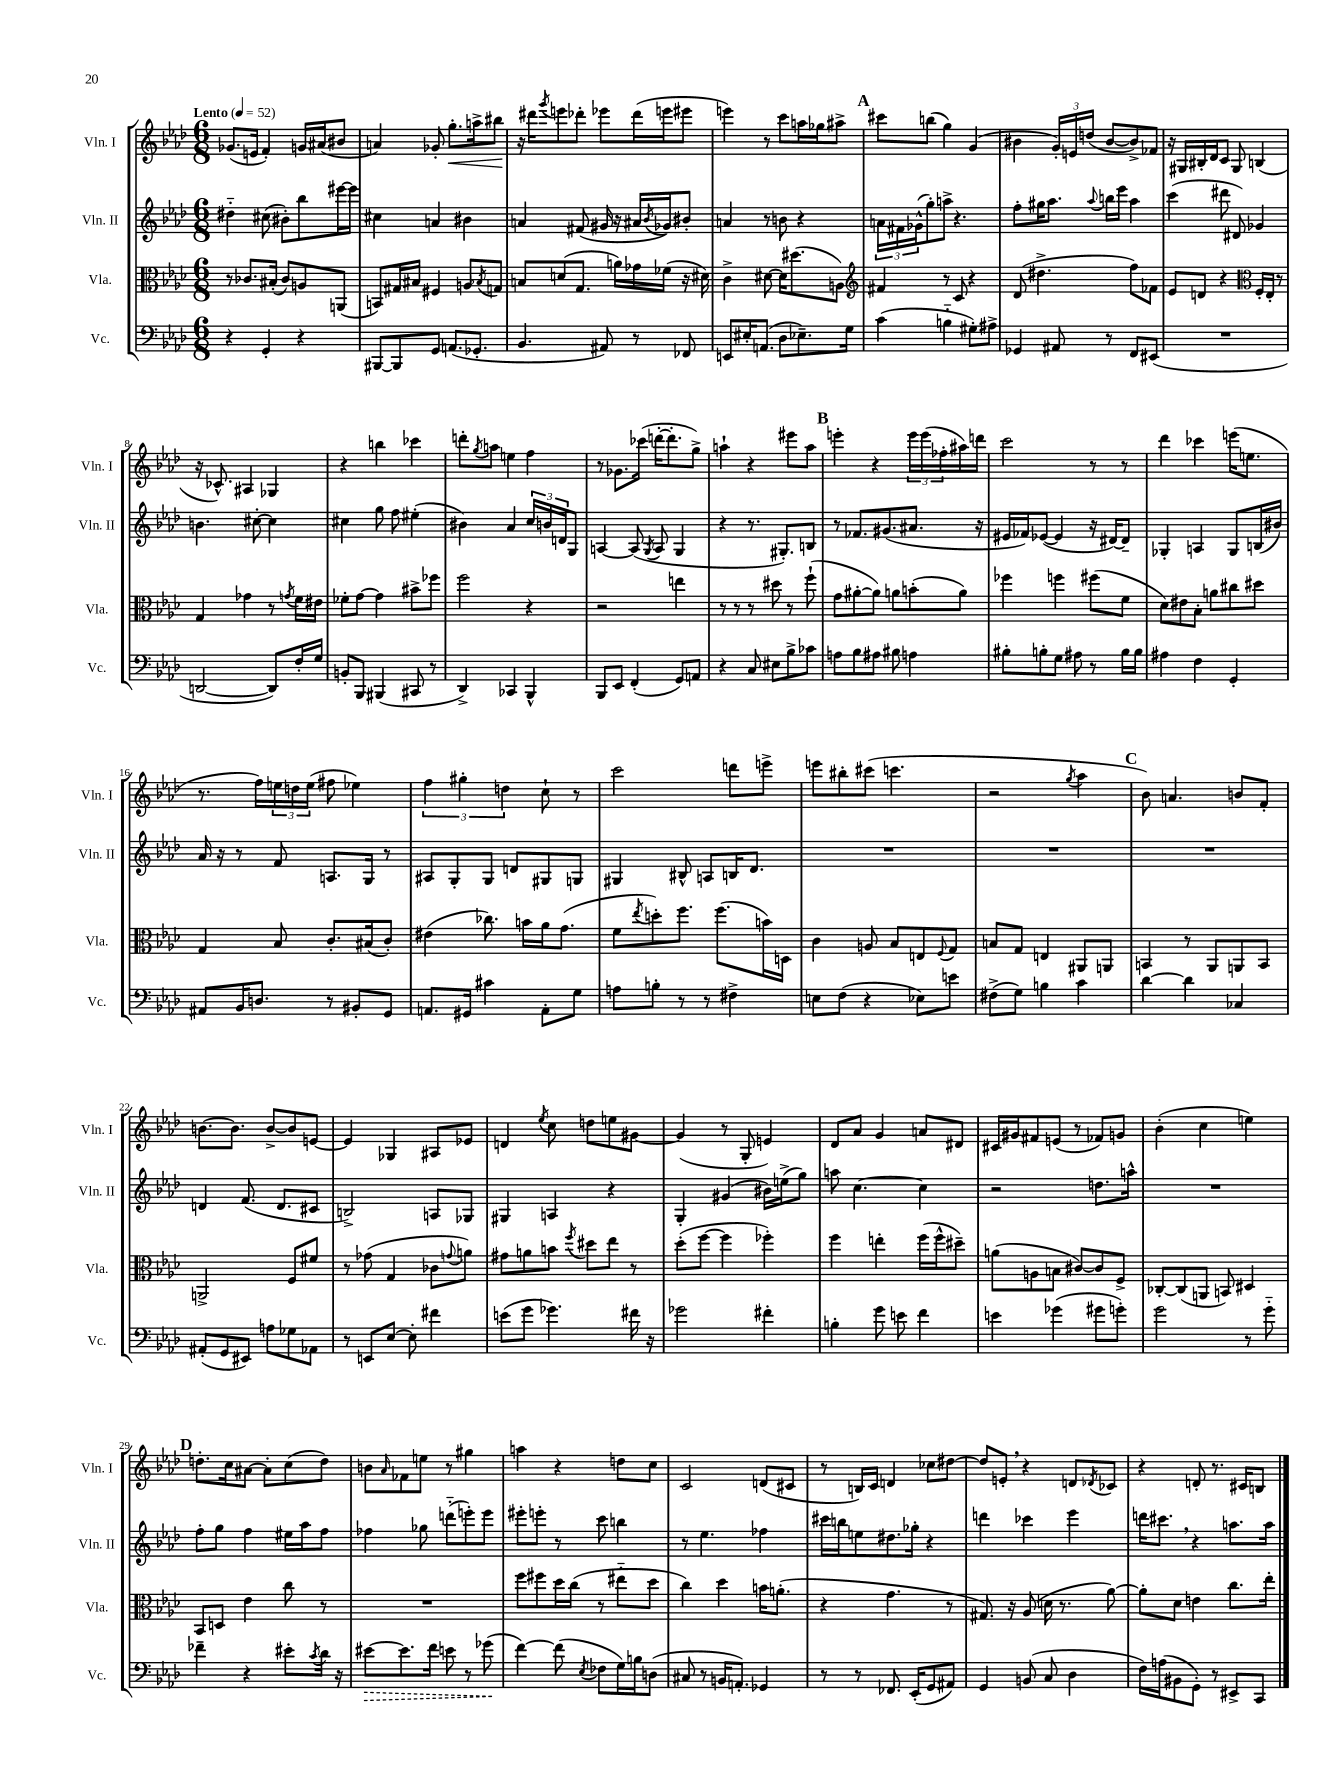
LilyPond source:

<<
\new StaffGroup <<
\new Staff = "s0" \with { instrumentName = "Vln. I" shortInstrumentName = "Vln. I" } {
    \clef treble \key aes \major \numericTimeSignature \time 6/8 \tempo "Lento" 4 = 52
    ges'8.( e'16 f'4-.) g'16 ais'16( bis'8 |
    a'4) ges'8-. g''8.-.\< a''16-> bis''8\! |
    r16 dis'''16 \acciaccatura { g'''8 } e'''8 des'''8-. ees'''8 des'''16( e'''16 eis'''8 |
    e'''4) r8 c'''8 a''16 ges''16 ais''8-> |
    \mark \markup { \bold "A" } cis'''8 b''8( g''4) g'4( |
    bis'4 \tuplet 3/2 { g'16-.) e'16 d''16( } bis'8~ bis'8->) fes'8 |
    r16 gis16 bis16-. des'16 c'8 gis8 b4( |
    r16 ces'8.-^) ais4 ges4 |
    r4 b''4 ces'''4 |
    d'''8-. \acciaccatura { g''8 } a''8 e''4 f''4 |
    r8 ges'8. ces'''16( d'''16~-. d'''8.-. g''8->) |
    a''4-! r4 eis'''8 a''8 |
    \mark \markup { \bold "B" } e'''4-. r4 \tuplet 3/2 { e'''16 e'''16( fes''16-. } ais''16) d'''16 |
    c'''2 r8 r8 |
    des'''4 ces'''4 e'''16( e''8. |
    r8. f''16) \tuplet 3/2 { e''16 d''16 e''16( } fis''8 ees''4) |
    \tuplet 3/2 { f''4 gis''4-. d''4 } c''8-! r8 |
    c'''2 d'''8 e'''8-> |
    e'''8 bis''8-. cis'''8( c'''4. |
    r2 \acciaccatura { g''8 } aes''4 |
    \mark \markup { \bold "C" } bes'8) a'4. b'8 f'8-. |
    b'8.~ b'8. b'8~-> b'8 e'8~ |
    e'4 ges4 ais8 ees'8 |
    d'4 \acciaccatura { ees''8 } c''8 d''8 e''8 gis'8~ |
    gis'4( r8 g8-. e'4) |
    des'8 aes'8 g'4 a'8 dis'8 |
    cis'16 gis'16 fis'8 e'8( r8 fes'8) g'8 |
    bes'4-.( c''4 e''4) |
    \mark \markup { \bold "D" } d''8.-. c''16 ais'8~ ais'8-. c''8( d''8) |
    b'8 \grace { aes'16 } fes'8 e''8 r8 gis''4 |
    a''4 r4 d''8 c''8 |
    c'2 d'8( cis'8 |
    r8 b16) c'16 d'4 ces''8 dis''8~ |
    dis''8 e'8-. \breathe r4 d'8 \acciaccatura { des'8 } ces'8 |
    r4 d'8-. r8. cis'16 b8 \bar "|." |
}
\new Staff = "s1" \with { instrumentName = "Vln. II" shortInstrumentName = "Vln. II" } {
    \clef treble \key aes \major \numericTimeSignature \time 6/8
    dis''4-_ cis''8( bis'8-.) bes''8 eis'''16~ eis'''16 |
    cis''4 a'4 bis'4 |
    a'4 fis'8( gis'16 r16 ais'16 \acciaccatura { bes'8 } ges'16) bis'8-. |
    a'4 r8 b'8 r4 |
    \mark \markup { \bold "A" } \tuplet 3/2 { a'16 fis'16 ges'16-^( } g''8-.) a''8-> r4. |
    f''8-. gis''16 aes''8. \appoggiatura { aes''8 } b''16 ees'''16 aes''4 |
    c'''4( dis'''8 dis'8) ges'4 |
    b'4. cis''8~-. cis''4 |
    cis''4 g''8 f''8 eis''4-.( |
    bis'4) aes'4 \tuplet 3/2 { c''16 b'16 d'16 } g8 |
    a4~ a8( \acciaccatura { g8 } a8 g4 |
    r4 r8. gis8.-.) b8 |
    \mark \markup { \bold "B" } r8 fes'8. gis'8.( ais'8. r16 |
    eis'16 fes'16) ees'8~( ees'4 r16 dis'16~) dis'8-- |
    ges4-. a4 ges8 b16( bis'16) |
    aes'16 r16 r8 f'8 a8. g16 r8 |
    ais8 g8-. g8 d'8 gis8 g8 |
    gis4 bis8-^ a8 b16 des'8. |
    R2. |
    R2. |
    \mark \markup { \bold "C" } R2. |
    d'4 f'8.( d'8. cis'8 |
    b2->) a8 ges8 |
    gis4 a4 r4 |
    g4-. gis'4( bis'16) e''16->( g''8) |
    a''8 c''4.~ c''4 |
    r2 d''8. a''16-^ |
    R2. |
    \mark \markup { \bold "D" } f''8-. g''8 f''4 eis''16 aes''16 f''8 |
    fes''4 ges''8 d'''8-_( e'''8-.) e'''8 |
    eis'''8-. e'''8-. r8 c'''8 b''4 |
    r8 ees''4. fes''4 |
    cis'''16 b''16 e''8 dis''8. ges''16-. r4 |
    d'''4 ces'''4 ees'''4 |
    d'''16 cis'''8. \breathe r4 a''8. a''16 \bar "|." |
}
\new Staff = "s2" \with { instrumentName = "Vla." shortInstrumentName = "Vla." } {
    \clef alto \key aes \major \numericTimeSignature \time 6/8
    r8 ces'8. bis16-.( ces'8) a8 a,8( |
    b,8) gis16 bis16 fis4 a8 \acciaccatura { bes8 } g8 |
    b8 d'8( g8. a'16) ges'16 fes'16( r16 dis'16) |
    c'4-> dis'8~ dis'16 dis''8.( a8) |
    \mark \markup { \bold "A" } \clef treble fis'4 r8 c'8 r4 |
    des'8( dis''4.-> f''8) fes'8 |
    ees'8 d'8 r4 \clef alto f16-. ees16-. r8 |
    g4 ges'4 r8 \acciaccatura { g'8 } f'16 eis'16 |
    fes'8-. g'8~ g'4 bis'8-> fes''8 |
    f''2 r4 |
    r2 e''4 |
    r8 r8 r8 dis''8 r8 f''8-!( |
    \mark \markup { \bold "B" } g'8 ais'8~-. ais'8) a'8 b'8-.( a'8) |
    fes''4 f''4 fis''8( f'8 |
    des'8) eis'8 bes8-. a'8 cis''8 dis''8 |
    g4 bes8 c'8.-. bis16( c'8-.) |
    eis'4( ces''8.) b'16 aes'16 g'8.( |
    f'8 \acciaccatura { ees''8 } d''8-.) f''8. f''8.( b'16) d16 |
    c'4 a8 bes8 e8 \appoggiatura { f8 } g8 |
    b8 g8 e4 ais,8 a,8 |
    \mark \markup { \bold "C" } b,4 r8 aes,8 a,8 b,8 |
    a,2-> f8 fis'8 |
    r8 ges'8( g4 ces'8 \appoggiatura { g'8 } a'8) |
    gis'8 a'8 b'8 \acciaccatura { f''8 } dis''8 ees''8 r8 |
    des''8-.( f''8~ f''4 fes''4-.) |
    f''4 e''4-. f''16( f''16-^ dis''8--) |
    a'8( a8 b8 cis'8~) cis'8 f8-> |
    ces8~-. ces8( a,8 b,8) dis4 |
    \mark \markup { \bold "D" } bes,8 d8 ees'4 c''8 r8 |
    R2. |
    f''8 fis''8 des''16 c''16( r8 eis''8-_ des''8 |
    c''4) des''4 b'16 a'8.-.( |
    r4 g'4. r8 |
    gis8.) r16 aes8( d'16 r8. aes'8~) |
    aes'8-. des'8 e'4 c''8. ees''16-. \bar "|." |
}
\new Staff = "s3" \with { instrumentName = "Vc." shortInstrumentName = "Vc." } {
    \clef bass \key aes \major \numericTimeSignature \time 6/8
    r4 g,4-. r4 |
    bis,,8~ bis,,8 g,8 a,8.( ges,8.-. |
    bes,4. ais,8) r8 fes,8 |
    e,8 eis16-. a,8.( des8 ees8.--) g16 |
    \mark \markup { \bold "A" } c'4( b4-_ gis8-.) ais8-> |
    ges,4 ais,8 r8 f,8 eis,8( |
    R2. |
    d,2~ d,8) f16-. g16 |
    b,8-. bes,,8 bis,,4( cis,8 r8 |
    des,4->) ces,4 bes,,4-^ |
    bes,,8 ees,8 f,4-.( g,8) a,8 |
    r4 c8 eis8 bes8-> ces'8 |
    \mark \markup { \bold "B" } a8 bes8 ais8 bis8 a4 |
    bis8-. b8-. g8 ais8 r8 b16 b16 |
    ais4 f4 g,4-. |
    ais,8 bes,16 d8. r8 bis,8-. g,8 |
    a,8. gis,16 cis'4 a,8-. g8 |
    a8 b8-. r8 r8 fis4-> |
    e8 f8( r4 ees8) e'8 |
    fis8->( g8) b4 c'4 |
    \mark \markup { \bold "C" } des'4~ des'4 ces4 |
    ais,8-.( g,8 eis,8) a8 ges8 aes,8 |
    r8 e,8 ees8~ ees8-. fis'4 |
    e'8( g'8 ges'4.) fis'16 r16 |
    ges'2 fis'4-. |
    b4-. g'8 e'8 f'4 |
    e'4 ges'4( gis'8 g'8-.) |
    g'2 r8 g'8-_ |
    \mark \markup { \bold "D" } fes'4-- r4 eis'8-. \acciaccatura { c'8 } des'16 r16 |
    \once \override Hairpin.style = #'dashed-line eis'8~\> eis'8. f'16 e'8 r8 ges'8\!( |
    f'4~) f'8( \acciaccatura { ees8 } fes8 g16) b16 d8( |
    cis8 r8 b,16 a,8.-.) ges,4 |
    r8 r8 fes,8. ees,16-.( g,8 ais,8) |
    g,4 b,8( c8 des4 |
    f16) a16( bis,8 g,8-.) r8 eis,8-> c,8 \bar "|." |
}
>>
>>
